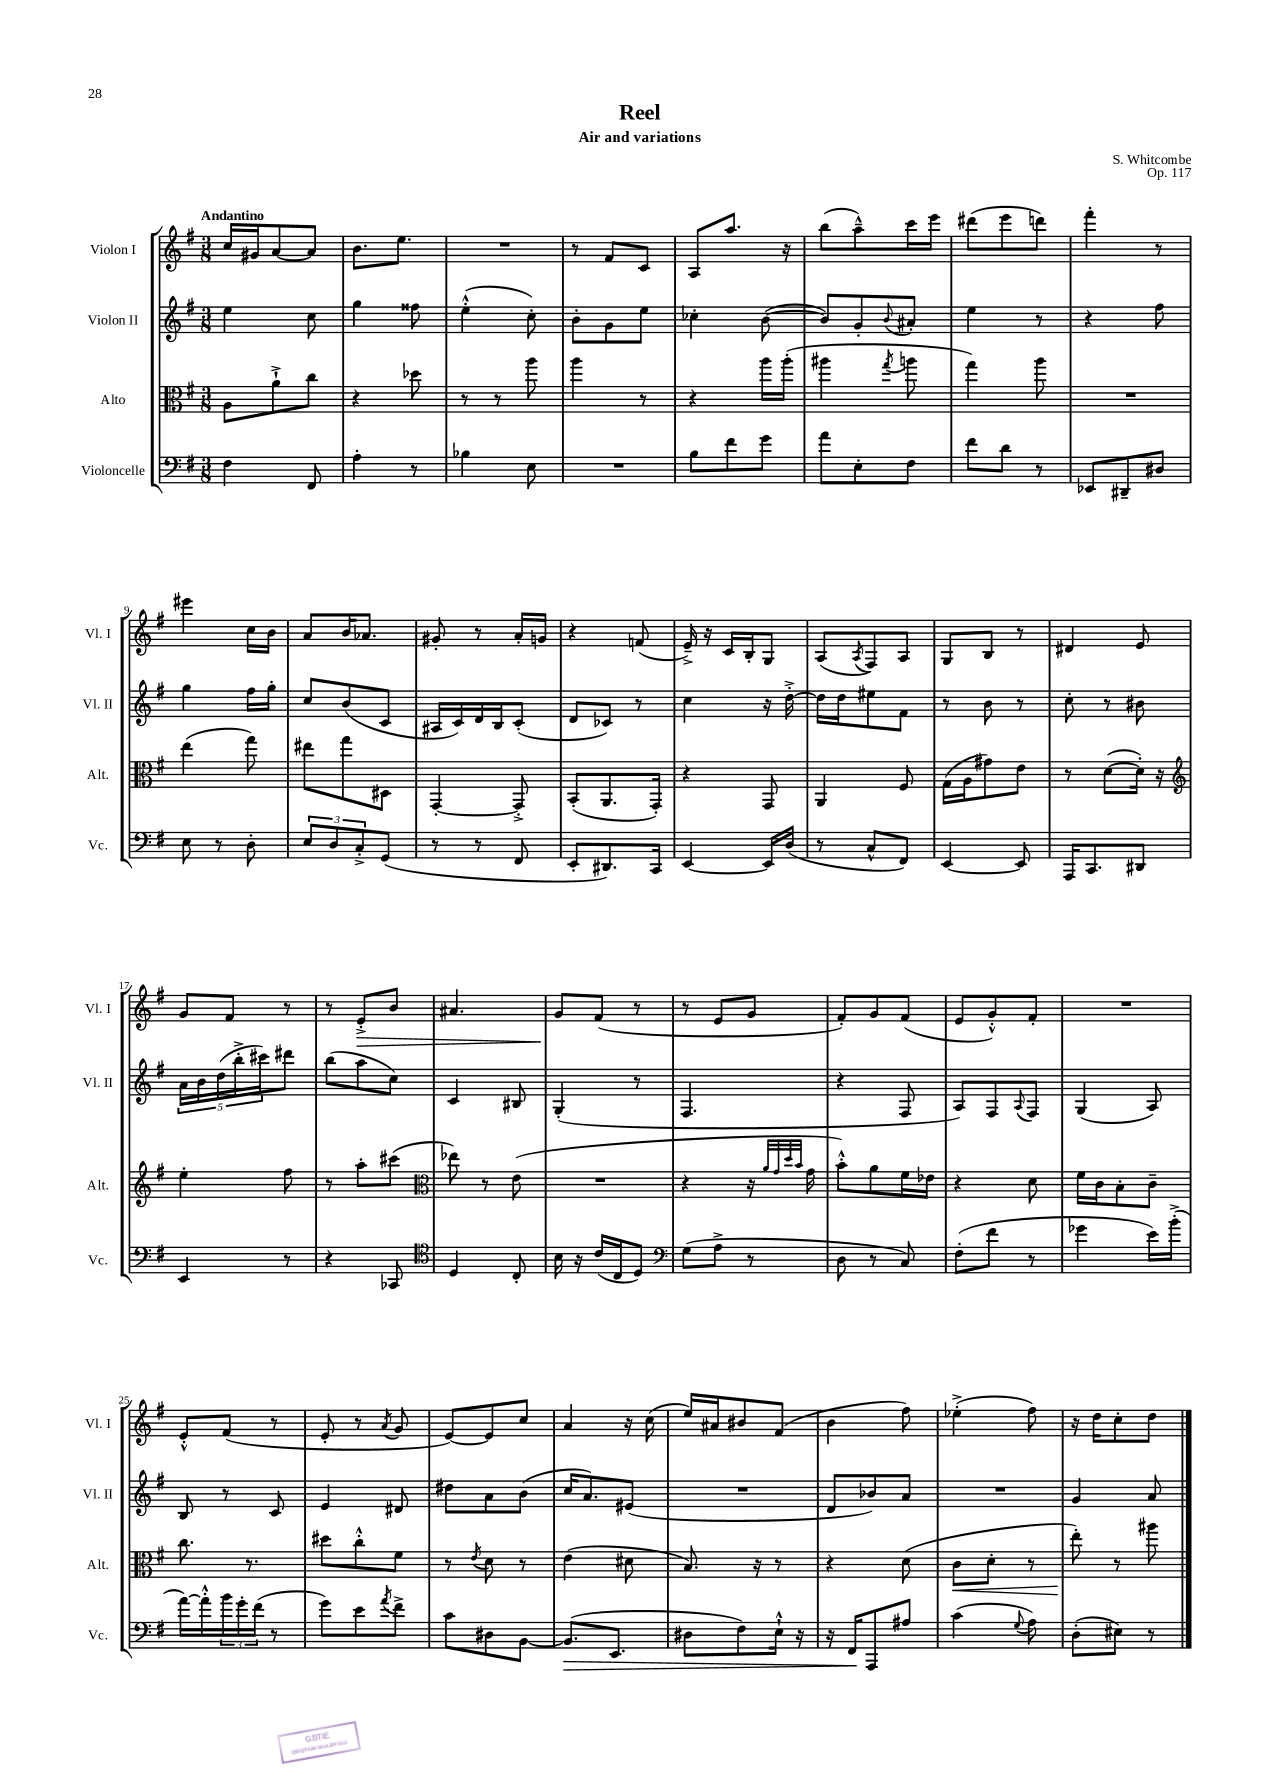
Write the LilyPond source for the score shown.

\header { title = "Reel" composer = "S. Whitcombe" subtitle = "Air and variations" opus = "Op. 117" }
<<
\new StaffGroup <<
\new Staff = "s0" \with { instrumentName = "Violon I" shortInstrumentName = "Vl. I" } {
    \clef treble \key g \major \numericTimeSignature \time 3/8 \tempo "Andantino"
    c''16 gis'16 a'8~ a'8 |
    b'8. e''8. |
    R4. |
    r8 fis'8 c'8 |
    a8 a''8. r16 |
    b''8( a''8---^) c'''16 e'''16 |
    dis'''8( e'''8 d'''8) |
    fis'''4-. r8 |
    eis'''4 c''16 b'16 |
    a'8 b'16 aes'8. |
    gis'8-. r8 a'16-. g'16 |
    r4 f'8( |
    e'16--->) r16 c'16 b16-. g8 |
    a8( \acciaccatura { a8 } fis8) a8 |
    g8 b8 r8 |
    dis'4 e'8 |
    g'8 fis'8 r8 |
    r8 e'8-.->\> b'8 |
    ais'4. |
    g'8\! fis'8( r8 |
    r8 e'8 g'8 |
    fis'8-.) g'8 fis'8( |
    e'8 g'8-.-^) fis'8-. |
    R4. |
    e'8-.-^ fis'8( r8 |
    e'8-. r8 \acciaccatura { a'8 } g'8 |
    e'8~) e'8 c''8 |
    a'4 r16 c''16( |
    e''16) ais'16 bis'8 fis'8( |
    b'4 fis''8) |
    ees''4-.->( fis''8) |
    r16 d''16 c''8-. d''8 \bar "|." |
}
\new Staff = "s1" \with { instrumentName = "Violon II" shortInstrumentName = "Vl. II" } {
    \clef treble \key g \major \numericTimeSignature \time 3/8
    e''4 c''8 |
    g''4 fisis''8 |
    e''4-.-^( c''8-.) |
    b'8-. g'8 e''8 |
    ces''4-. b'8~( |
    b'8) g'8-. \appoggiatura { b'8 } ais'8-. |
    e''4 r8 |
    r4 fis''8 |
    g''4 fis''16 g''16-. |
    c''8 b'8( c'8 |
    ais16 c'16) d'16 b16 c'8-.( |
    d'8 ces'8) r8 |
    c''4 r16 d''16~-.-> |
    d''16 d''16 eis''8 fis'8 |
    r8 b'8 r8 |
    c''8-. r8 bis'8 |
    \tuplet 5/4 { a'16 b'16 d''16( b''16-.-> cis'''16) } dis'''8 |
    b''8( a''8 c''8) |
    c'4 bis8 |
    g4-.( r8 |
    fis4. |
    r4 fis8 |
    a8) fis8 \appoggiatura { a8 } fis8 |
    g4( a8) |
    b8 r8 c'8 |
    e'4 dis'8 |
    dis''8 a'8 b'8( |
    c''16 a'8.) eis'8( |
    R4. |
    d'8 bes'8) a'8 |
    R4. |
    g'4 a'8 \bar "|." |
}
\new Staff = "s2" \with { instrumentName = "Alto" shortInstrumentName = "Alt." } {
    \clef alto \key g \major \numericTimeSignature \time 3/8
    a8 a'8-!-> c''8 |
    r4 des''8 |
    r8 r8 a''8 |
    a''4 r8 |
    r4 a''16 a''16-.( |
    ais''4 \acciaccatura { g''8 } a''8 |
    g''4) a''8 |
    R4. |
    e''4( g''8) |
    eis''8 g''8 dis8 |
    g,4~-. g,8-.-> |
    b,8-.( a,8. g,16-.) |
    r4 g,8 |
    a,4 fis8 |
    g16( a16 gis'8) e'8 |
    r8 d'8~( d'16-.) r16 |
    \clef treble e''4-. fis''8 |
    r8 a''8-. cis'''8( |
    \clef alto ees''8) r8 e'8( |
    R4. |
    r4 r16 \grace { a'32 g'32 d''32 b'32 } g'16 |
    b'8-.-^) a'8 fis'16 ees'16 |
    r4 d'8 |
    fis'16 c'16 b8-. c'8-- |
    c''8. r8. |
    dis''8 c''8-.-^ fis'8 |
    r8 \acciaccatura { e'8 } d'8 r8 |
    e'4( dis'8 |
    b8.) r16 r8 |
    r4 d'8( |
    c'8\< d'8-. r8 |
    e''8-.\!) r8 ais''8 \bar "|." |
}
\new Staff = "s3" \with { instrumentName = "Violoncelle" shortInstrumentName = "Vc." } {
    \clef bass \key g \major \numericTimeSignature \time 3/8
    fis4 fis,8 |
    a4-. r8 |
    bes4 e8 |
    R4. |
    b8 fis'8 g'8 |
    a'8 e8-. fis8 |
    fis'8 d'8 r8 |
    ees,8 dis,8-- dis8 |
    e8 r8 d8-. |
    \tuplet 3/2 { e8 d8 c8-.-> } g,8( |
    r8 r8 fis,8 |
    e,8-. dis,8.) c,16 |
    e,4~ e,16 d16( |
    r8 c8-^ fis,8) |
    e,4~ e,8 |
    a,,16 c,8. dis,8 |
    e,4 r8 |
    r4 ces,8 |
    \clef tenor d4 c8-. |
    b16 r16 c'16( c16 d8) |
    \clef bass g8( a8-> r8 |
    d8 r8 c8) |
    fis8-.( fis'8 r8 |
    ges'4 e'16) b'16-.->( |
    a'16~) a'16-.-^ \tuplet 3/2 { b'16 g'16-. fis'16( } r8 |
    g'8) e'8 \acciaccatura { a'8 } fis'8-> |
    c'8 dis8 b,8~ |
    b,8.\>( e,8. |
    dis8 fis8) e16-!-^ r16 |
    r16 fis,16\! a,,8 ais8 |
    c'4( \appoggiatura { g8 } a8) |
    d8-.( eis8) r8 \bar "|." |
}
>>
>>
